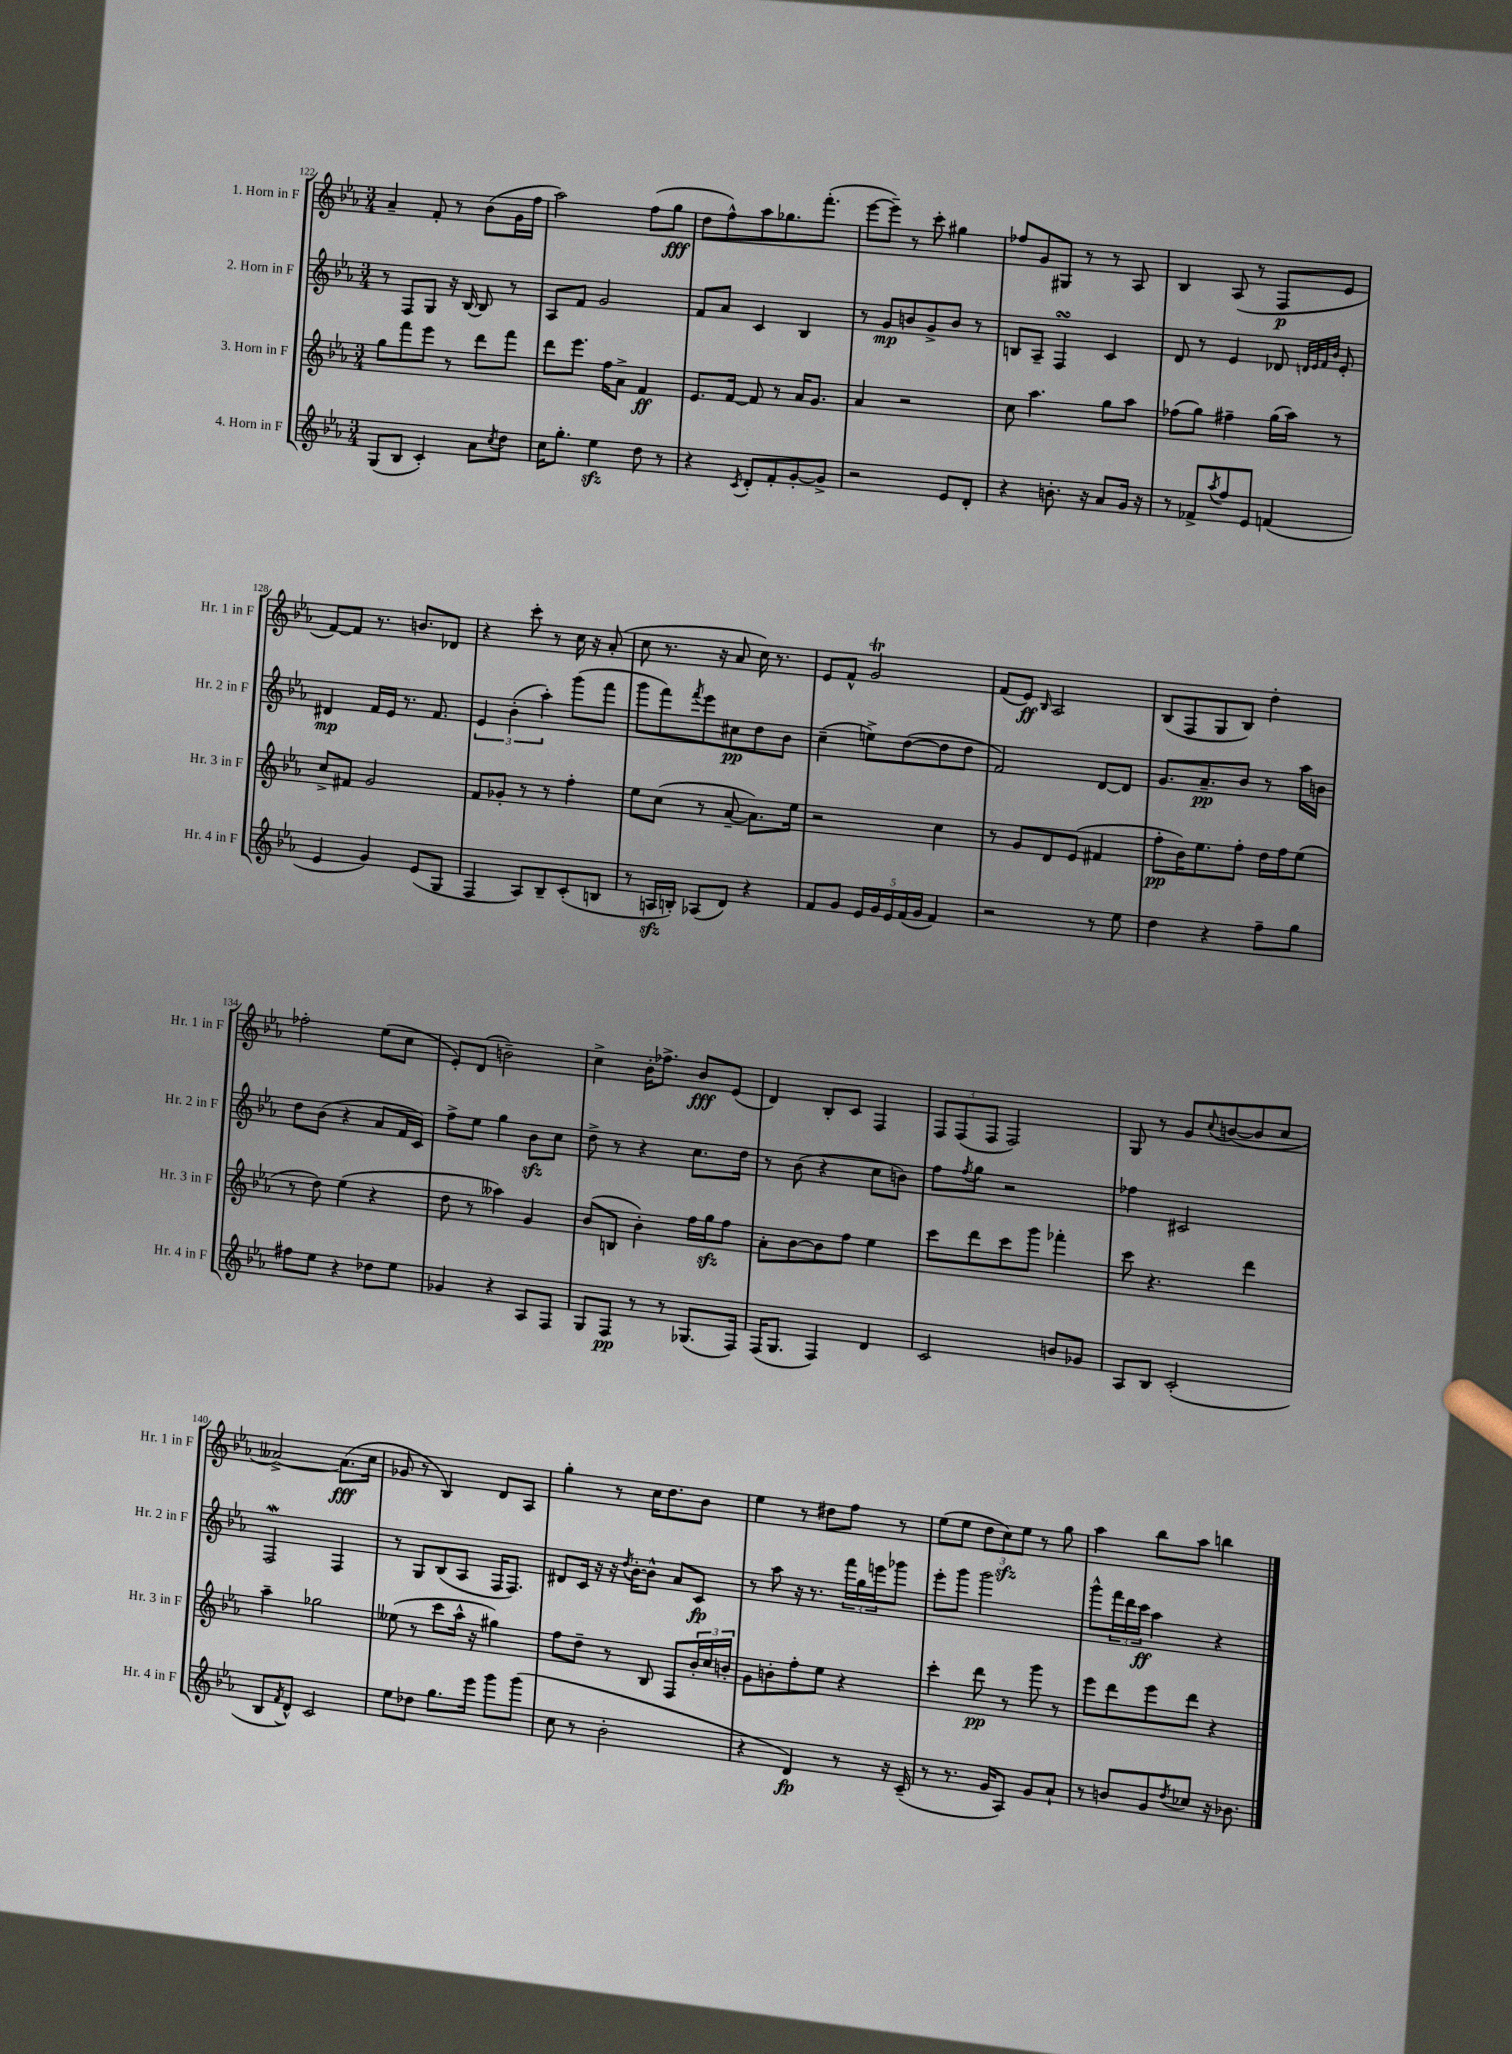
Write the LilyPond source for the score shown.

<<
\new StaffGroup <<
\new Staff = "s0" \with { instrumentName = "1. Horn in F" shortInstrumentName = "Hr. 1 in F" } {
    \clef treble \key ees \major \numericTimeSignature \time 3/4
    aes'4-- f'8-. r8 bes'8( g'16 f''16 |
    aes''2) f''8( g''8\fff |
    d''8 f''8-^) aes''8 ges''8. f'''8.-.( |
    ees'''8~ ees'''8--) r8 c'''8-. gis''4 |
    fes''8 g'8 gis8 r8 r8 aes8 |
    bes4 aes8( r8 f8\p ees'8 |
    f'8~) f'8 r8. b'8. des'8 |
    r4 c'''8-. r8 c''16 r16 aes'8-.( |
    c''8 r8. r16 aes'8 c''16) r8. |
    ees'8 f'8-^ g'2\trill |
    f'8( ees'8\ff) \grace { bes16 } aes2 |
    bes8( f8 g8 bes8) d''4-. |
    fes''2-. ees''8( c''8 |
    ees'8-.) d'8( b'2--) |
    c''4-> bes'16-. fes''8.-> bes'8\fff ees'8( |
    d'4) bes8-. c'8 f4 |
    \tuplet 3/2 { f8 f8( f8 } f2) |
    g8 r8 g'8 \appoggiatura { c''8 } b'8~( b'8 c''8 |
    aeses'2~->) aeses'8.\fff( c''16 |
    ges'8 r8 bes4) d'8 aes8 |
    g''4-. r8 c''16 d''8. bes'8 |
    ees''4 r8 dis''8 f''8 r8 |
    ees''8( ees''8 \tuplet 3/2 { d''8 c''8\sfz) ees''8 } r8 g''8 |
    aes''4 bes''8 aes''8 b''4 \bar "|." |
}
\new Staff = "s1" \with { instrumentName = "2. Horn in F" shortInstrumentName = "Hr. 2 in F" } {
    \clef treble \key ees \major \numericTimeSignature \time 3/4
    r8 f8 g8 r16 bes16~ bes8 r8 |
    aes8 f'8 g'2 |
    f'8 aes'8 c'4 bes4 |
    r8 g'8\mp b'8 g'8-> b'8 r8 |
    b8 aes8-- f4\turn c'4 |
    d'8 r8 ees'4 des'8 \grace { d'32 ees'32 f'32 bes'32 } ees'8-. |
    dis'4\mp f'16 ees'16 r8. f'8. |
    \tuplet 3/2 { ees'4 bes'4-.( aes''4-.) } g'''8( f'''8 |
    g'''8 f'''8) \acciaccatura { f'''8 } ees'''8 cis''8\pp d''8 bes'8 |
    c''4--( e''8->) d''8~( d''8 d''8 |
    f'2) d'8~ d'8 |
    g'8. aes'8.--\pp bes'8 r8 aes''16 b'16 |
    d''8 bes'8( r4 aes'8 f'16 c'16) |
    f''8-> ees''8 g''4 bes'8\sfz c''8 |
    d''8-> r8 r4 c''8. d''16 |
    r8 bes'8( r4 c''8 b'8) |
    f''8 \acciaccatura { f''8 } g''8 r2 |
    fes''4 cis'2 |
    f2\mordent f4 |
    r8 g8 bes8( aes8 f16 f8.) |
    dis'8 c'16 r16 r16 \acciaccatura { d''8 } bes'16~-. bes'8-^ aes'8 c'8\fp |
    r8 aes''8 r16 r8. \tuplet 3/2 { f'''16 g''16 e'''16 } ges'''8 |
    ees'''8-. g'''8 g'''2 |
    g'''8-^ \tuplet 3/2 { f'''16 d'''16 c'''16\ff } aes''4 r4 \bar "|." |
}
\new Staff = "s2" \with { instrumentName = "3. Horn in F" shortInstrumentName = "Hr. 3 in F" } {
    \clef treble \key ees \major \numericTimeSignature \time 3/4
    g''8 f'''8 ees'''8 r8 d'''8 f'''8 |
    d'''8 ees'''8. f''16 aes'8-> f'4\ff |
    ees'8. f'16~ f'8 r8 aes'16 g'8. |
    aes'4 r2 |
    c''8 aes''4. g''8 aes''8 |
    fes''8( g''8) fis''4-- g''16( aes''16) r8 |
    c''8-> fis'8 g'2 |
    f'8 ges'8-. r8 r8 f''4-. |
    ees''8 c''8( r8 aes'8~-- aes'8.) ees''16 |
    r2 c''4 |
    r8 g'8 d'8 ees'8( fis'4 |
    f''8-.\pp bes'16) ees''8. f''8-. d''16 f''16 ees''8( |
    r8 d''8) ees''4( r4 |
    d''8 r8 aeses''4) g'4 |
    bes'8( b8 bes'4-.) f''16 g''16\sfz f''8 |
    aes'8-. bes'8~ bes'8 f''8 ees''4 |
    c'''8 d'''8 c'''8 g'''8 fes'''4-. |
    c'''8 r4. d'''4 |
    aes''4-- ges''2 |
    eeses''8( r8 c'''8 aes''16-^ r16 gis''4) |
    f''8 d''8-- r8 bes8 f8 \tuplet 3/2 { bes'16-. c''16 b'16-. } |
    g'8 b'8-. f''8-. ees''8 r4 |
    c'''4-. d'''8\pp r8 g'''8 r8 |
    ees'''8 d'''8 ees'''8 d'''8 r4 \bar "|." |
}
\new Staff = "s3" \with { instrumentName = "4. Horn in F" shortInstrumentName = "Hr. 4 in F" } {
    \clef treble \key ees \major \numericTimeSignature \time 3/4
    g8( bes8 c'4-.) aes'8 \acciaccatura { c''8 } d''8 |
    c''16 g''8.-. ees''4\sfz d''8 r8 |
    r4 \acciaccatura { c'8 } d'8-. f'8-. g'8~-. g'8-> |
    r2 ees'8 d'8-. |
    r4 b'8.-. r16 aes'8 g'16 r16 |
    r8 fes'8-> \acciaccatura { aes''8 } f''8 ees'8 f'4( |
    ees'4 g'4) ees'8( g8 |
    f4 aes8) bes8-- c'8-.( b8 |
    r8 a16\sfz b16-.) aes8( d'8) r4 |
    f'8 g'8 \tuplet 5/4 { ees'16 g'16 ees'16 f'16( g'16 } f'4) |
    r2 r8 ees''8 |
    d''4 r4 f''8-- g''8 |
    fis''8 ees''8 r4 des''8 ees''8 |
    ges'4 r4 aes8 f8 |
    g8 f8\pp r8 r8 ges8.( f16) |
    f16( g8. f4) d'4 |
    c'2 b'8 ges'8 |
    aes8 bes8 c'2-.( |
    bes8 \acciaccatura { f'8 } d'8-^) c'2 |
    ees''8 des''8 g''8. ees'''16 g'''8 g'''8( |
    c''8 r8 bes'2-. |
    r4 d'4\fp) r8 r16 c'16--( |
    r8 r8. g'16 aes8) g'8 aes'8-! |
    r8 b'8 g'8 \acciaccatura { d''8 } ces''8 r16 bes'8. \bar "|." |
}
>>
>>
\layout { \context { \Score currentBarNumber = #122 } }
